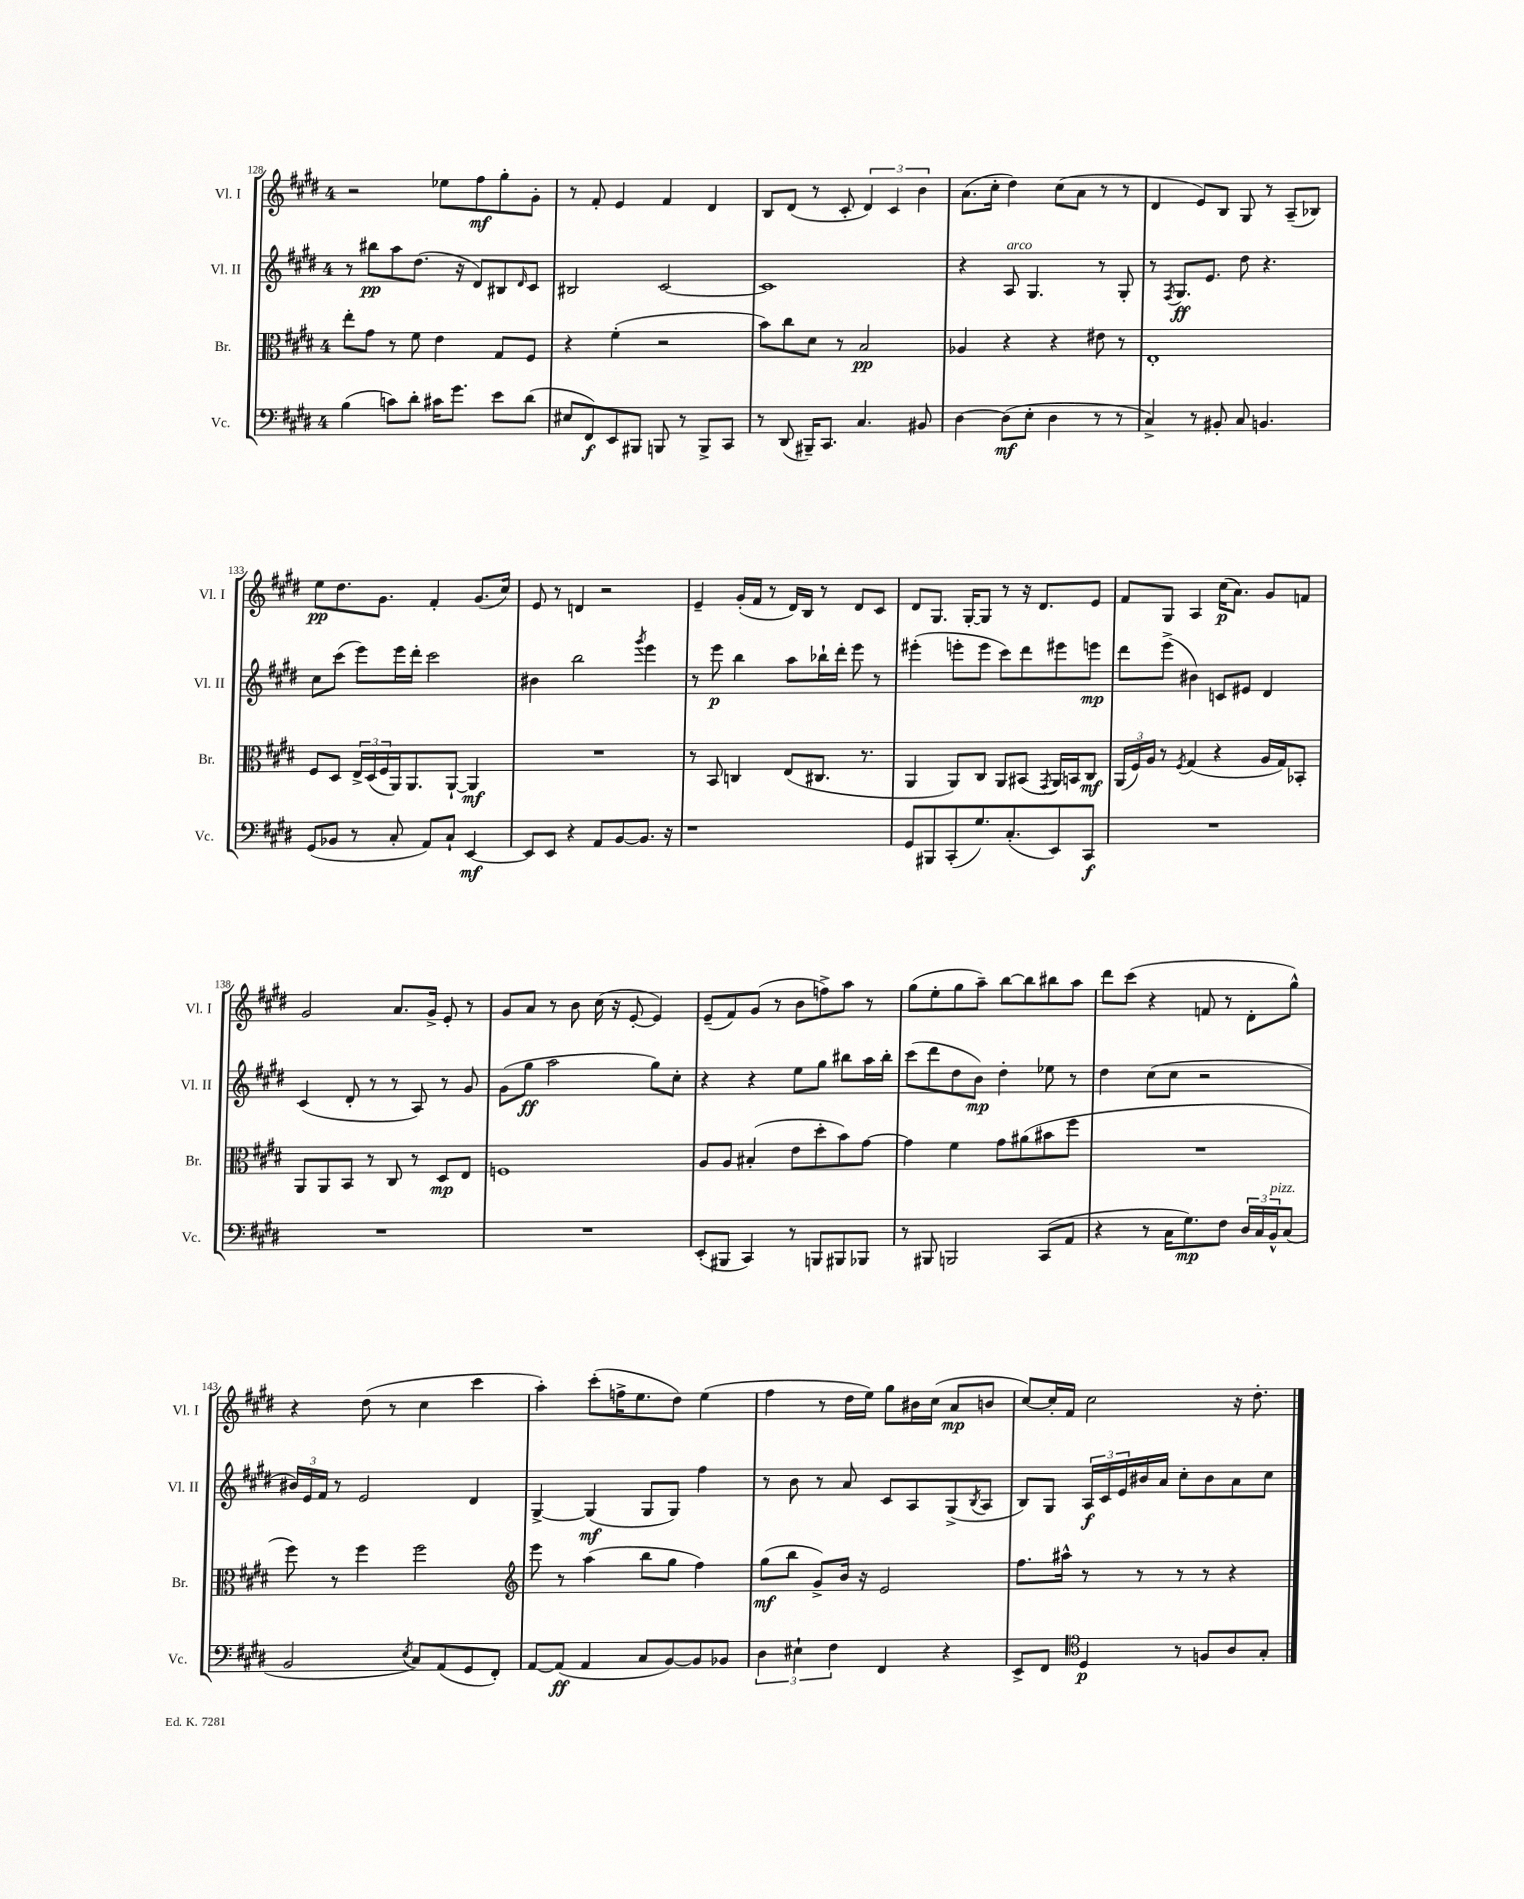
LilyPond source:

<<
\new StaffGroup <<
\new Staff = "s0" \with { instrumentName = "Vl. I" shortInstrumentName = "Vl. I" } {
    \clef treble \key e \major \once \override Staff.TimeSignature.style = #'single-digit \time 4/4
    r2 ees''8 fis''8\mf gis''8-. gis'8-. |
    r8 fis'8-. e'4 fis'4 dis'4 |
    b8 dis'8( r8 cis'8-. \tuplet 3/2 { dis'4) cis'4 b'4 } |
    a'8.( cis''16-. dis''4) cis''8( a'8 r8 r8 |
    dis'4 e'8) b8 gis8 r8 a8--( bes8) |
    e''8\pp dis''8. gis'8. fis'4-. gis'8.( cis''16) |
    e'8 r8 d'4 r2 |
    e'4-- gis'16-.( fis'16 r8 dis'16) b16 r8 dis'8 cis'8 |
    dis'8 gis8. gis16~-. gis8 r8 r16 dis'8. e'8 |
    fis'8 gis8 a4 cis''16\p( a'8.) gis'8 f'8 |
    gis'2 a'8. gis'16-> e'8-. r8 |
    gis'8 a'8 r8 b'8 cis''16( r16 e'8~-. e'4) |
    e'8--( fis'8) gis'8( r8 b'8 f''8->) a''8 r8 |
    gis''8( e''8-. gis''8 a''8--) b''8~ b''8 bis''8 a''8 |
    dis'''8 cis'''8( r4 f'8 r8 dis'8-. gis''8-^) |
    r4 dis''8( r8 cis''4 cis'''4 |
    a''4-.) cis'''8-.( f''16-> e''8. dis''8) e''4( |
    fis''4 r8 dis''16 e''16) gis''8 bis'16 cis''16( a'8\mp b'8 |
    cis''8~) cis''16-. fis'16 cis''2 r16 dis''8.-. \bar "|." |
}
\new Staff = "s1" \with { instrumentName = "Vl. II" shortInstrumentName = "Vl. II" } {
    \clef treble \key e \major \once \override Staff.TimeSignature.style = #'single-digit \time 4/4
    r8 bis''8\pp a''8 dis''8.( r16 dis'8) bis8 \grace { dis'16 } cis'8 |
    bis2 cis'2~ |
    cis'1 |
    r4 a8^\markup { \italic "arco" } gis4. r8 gis8-. |
    r8 \acciaccatura { fis8 } gis8.\ff e'8. dis''8 r4. |
    cis''8 cis'''8( e'''8) e'''16 dis'''16-. cis'''2 |
    bis'4 b''2 \acciaccatura { gis'''8 } e'''4 |
    r8 e'''8\p b''4 a''8 bes''16-! dis'''16-. e'''8 r8 |
    eis'''4-.( e'''8-. e'''8 cis'''8) dis'''8 eis'''8 e'''8\mp |
    dis'''8 e'''8->( bis'4) c'8 eis'8 dis'4 |
    cis'4( dis'8-. r8 r8 a8) r8 gis'8 |
    gis'8( gis''8\ff a''2 gis''8) cis''8-. |
    r4 r4 e''8 gis''8 bis''8 a''16 bis''16-. |
    cis'''8( dis'''8 dis''8 b'8\mp) dis''4-. ees''8 r8 |
    dis''4 cis''8( cis''8 r2 |
    \tuplet 3/2 { bis'16) e'16 fis'16 } r8 e'2 dis'4 |
    gis4~-> gis4\mf( gis8 gis8) fis''4 |
    r8 b'8 r8 a'8 cis'8 a8 gis8->( \acciaccatura { b8 } a8 |
    b8) gis8 \tuplet 3/2 { a16\f cis'16 e'16 } bis'16 a'16 cis''8-. bis'8 a'8 cis''8 \bar "|." |
}
\new Staff = "s2" \with { instrumentName = "Br." shortInstrumentName = "Br." } {
    \clef alto \key e \major \once \override Staff.TimeSignature.style = #'single-digit \time 4/4
    e''8-. gis'8 r8 fis'8 e'4 gis8 fis8 |
    r4 fis'4-.( r2 |
    b'8) cis''8 dis'8 r8 b2\pp |
    aes4 r4 r4 eis'8 r8 |
    e1-. |
    fis8 dis8 \tuplet 3/2 { e16-> dis16( fis16 } a,16) a,8. a,8~-! a,4\mf |
    R1 |
    r8 b,8 c4 e8( cis8. r8. |
    a,4 a,8) cis8 a,8 bis,8( \acciaccatura { gis,8 } a,16) b,16 cis8\mf |
    \tuplet 3/2 { a,16( fis16) a16 } r8 \acciaccatura { fis8 } gis4( r4 a16 gis16) bes,8-. |
    a,8 a,8 b,8 r8 cis8 r8 dis8\mp e8 |
    f1 |
    a8 a8 bis4-.( e'8 dis''8-. b'8) gis'8~ |
    gis'4 fis'4 gis'8 ais'8( bis'8 fis''8 |
    R1 |
    fis''8) r8 fis''4 fis''2 |
    \clef treble e'''8 r8 a''4( b''8 gis''8 fis''4) |
    gis''8\mf( b''8 gis'8->) b'16 r16 e'2 |
    fis''8. ais''16-^ r8 r8 r8 r8 r4 \bar "|." |
}
\new Staff = "s3" \with { instrumentName = "Vc." shortInstrumentName = "Vc." } {
    \clef bass \key e \major \once \override Staff.TimeSignature.style = #'single-digit \time 4/4
    b4( c'8) dis'8-. cis'16 gis'8. e'8 dis'8( |
    eis8 fis,8\f) e,8 bis,,8 b,,8 r8 b,,8-> cis,8 |
    r8 dis,8( bis,,16--) cis,8. cis4. bis,8 |
    dis4~ dis8\mf( e8-. dis4 r8 r8 |
    cis4->) r8 bis,8-. cis8 b,4. |
    gis,8( bes,8 r8 cis8-. a,8) cis8-! e,4~\mf |
    e,8 e,8 r4 a,8 b,8~ b,8. r16 |
    r1 |
    gis,8 bis,,8 cis,8-.( gis8.) cis8.-.( e,8) cis,8\f |
    R1 |
    R1 |
    R1 |
    e,8-.( bis,,8 cis,4) r8 b,,8 bis,,8 bes,,8 |
    r8 bis,,8 b,,2 cis,8( a,8 |
    r4 r8 cis16 gis8.\mp) fis8 \tuplet 3/2 { dis16 cis16 b,16-^^\markup { \italic "pizz." } } cis8( |
    b,2 \acciaccatura { e8 } cis8) a,8( gis,8 fis,8-.) |
    a,8~ a,8\ff( a,4 cis8 b,8~) b,8 bes,8 |
    \tuplet 3/2 { dis4 eis4-! fis4 } fis,4 r4 |
    e,8-> fis,8 \clef tenor dis4\p r8 f8 a8 gis8-. \bar "|." |
}
>>
>>
\layout { \context { \Score currentBarNumber = #128 } }
